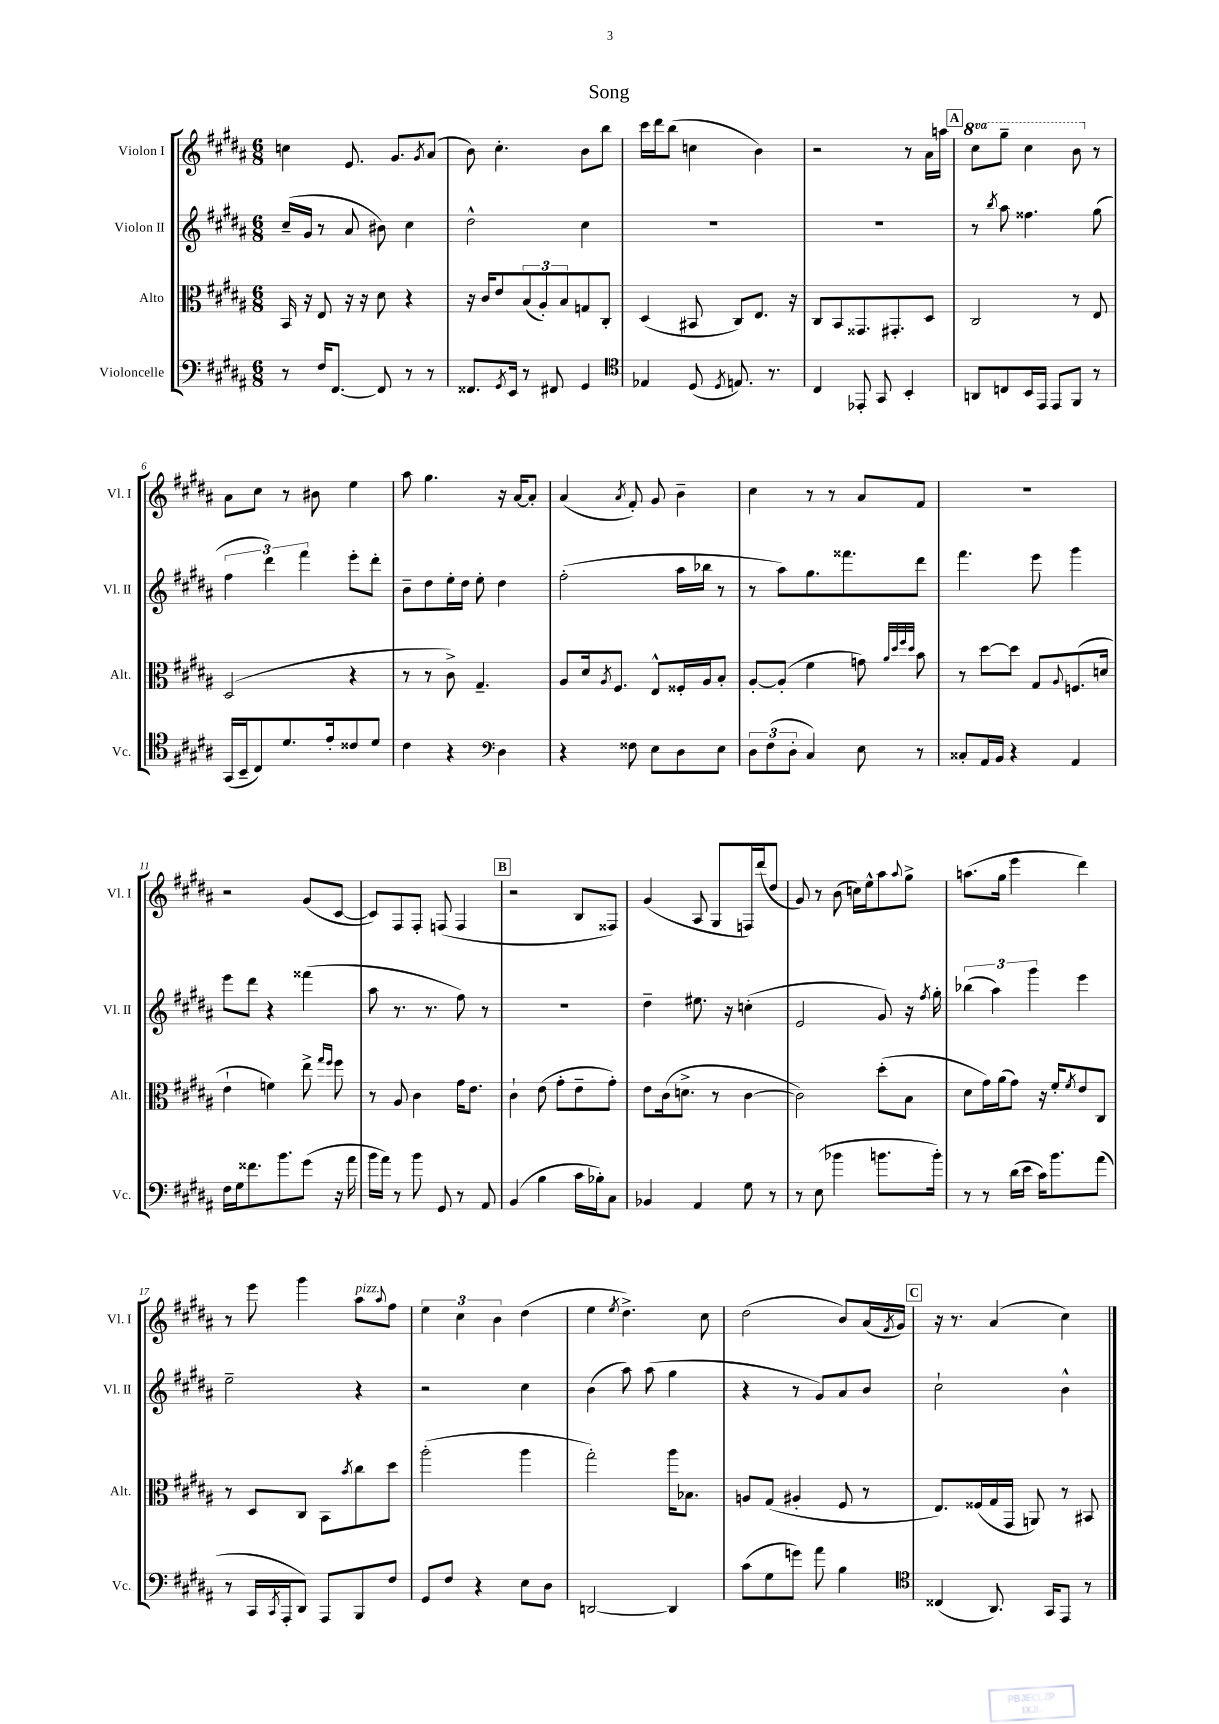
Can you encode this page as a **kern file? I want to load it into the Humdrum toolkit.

**kern	**kern	**kern	**kern
*part4	*part3	*part2	*part1
*staff4	*staff3	*staff2	*staff1
*I"Violoncelle	*I"Alto	*I"Violon II	*I"Violon I
*I'Vc.	*I'Alt.	*I'Vl. II	*I'Vl. I
*clefF4	*clefC3	*clefG2	*clefG2
*k[f#c#g#d#a#]	*k[f#c#g#d#a#]	*k[f#c#g#d#a#]	*k[f#c#g#d#a#]
*M6/8	*M6/8	*M6/8	*M6/8
=1	=1	=1	=1
8r	16BB/	(16cc#~/LL	4ccn\
.	16r	16g#/JJ	.
16F#/KL	8E/	8r	.
[8.FF#/J	.	.	.
.	16r	8a#/	8.e/
.	16r	.	.
8FF#/]	8d#\	8b#X\)	.
.	.	.	8.g#/L
8r	4r	4cc#\	.
.	.	.	8qg#/
8r	.	.	(8a#/J
=2	=2	=2	=2
8.FF##X/L	16r	2dd#^^\	8b\)
.	16c#/KL	.	.
.	8e/	.	4.cc#'\
8qGG#/	.	.	.
16EE/Jk	.	.	.
8r	(12B/	.	.
.	12A#'/)	.	.
8FF#X/	.	.	.
.	12B/	.	.
4GG#/	8Gn/	4cc#\	8b\L
.	8C#'/J	.	8bb\J
=3	=3	=3	=3
*clefC4	*	*	*
4E-X/	(4D#/	2.r	16ccc#\LL
.	.	.	16ddd#\J
.	.	.	(8bb\J
(8D#/	8BB#X/	.	4ccn\
8qD#/	.	.	.
8.En/)	8C#/L)	.	.
.	8.E/J	.	4b\)
8.r	.	.	.
.	16r	.	.
=4	=4	=4	=4
4C#/	8C#/L	2.r	2r
.	8BB/	.	.
8EE-X'/	8.GG##X/	.	.
8GG#/	.	.	.
.	8.GG#X'/	.	.
4BB'/	.	.	8r
.	8D#/J	.	16a#\LL
.	.	.	16aan\JJ
!!LO:REH:place=s1:t=A
=5	=5	=5	=5
*	*	*	*8va
8AAn/L	2C#/	8r	8ccc#\L
.	.	8qbb/	.
8Cn/	.	8aa#\	8ggg#~\J
16BB/L	.	4.ff##X\	4ccc#\
16EE/JJ	.	.	.
8EE/L	.	.	.
8FF#/J	8r	.	8bb\
*	*	*	*X8va
8r	8E/	(8gg#\	8r
!!LO:LB:g=z
=6	=6	=6	=6
(16GG#/LL	(2D#/	6ff#\	8a#\L
16BB~/J	.	.	.
8C#/)	.	.	8cc#\J
.	.	6ddd#\)	.
8.d#/	.	.	8r
.	.	6fff#\	.
.	.	.	8b#X\
16e'/k	.	.	.
8c##X/	4r	8eee'\L	4ee\
8d#/J	.	8ddd#'\J	.
=7	=7	=7	=7
4c#\	8r	8b~\L	8aa#\
.	8r	8dd#\	4.gg#\
4r	8c#^\)	16ee'\L	.
.	.	16dd#\JJ	.
.	4.G#~/	8ee'\	.
*clefF4	*	*	*
4D#\	.	4dd#\	16r
.	.	.	[16a#/KL
.	.	.	8a#'/J]
=8	=8	=8	=8
4r	8A#/L	(2ff#'\	(4a#/
.	16d#/k	.	.
.	8qA#/	.	.
.	8.F#/J	.	.
.	.	.	8qa#/
8F##X\	.	.	8f#'/)
8E\L	8E^^/L	.	8g#/
8D#\	16F##X'/L	16aa#\LL	4b~\
.	16A#/J	16bb-X\JJ	.
8E\J	8B'/J	8r	.
=9	=9	=9	=9
12D#\L	[8A#'/L	8r	4cc#\
(12F#\	.	.	.
.	(8A#'/J]	8aa#\L)	.
12D#'\J	.	.	.
4C#/)	4f#\	8.gg#\	8r
.	.	.	8r
.	.	8.fff##X\	.
8E\	8gn\)	.	8a#/L
.	32qqa#/LLL	.	.
.	32qqdd#/	.	.
.	32qqff#/	.	.
.	32qqdd#/JJJ	.	.
8r	8b\	8ddd#\J	8f#/J
=10	=10	=10	=10
8C##X'/L	8r	4.fff#\	2.r
16AA#/L	[8dd#\L	.	.
16BB/JJ	.	.	.
4r	8dd#\J]	.	.
.	8G#/L	8eee\	.
.	8qqA#/	.	.
4AA#/	(8.Fn/	4ggg#\	.
.	16dn/Jk	.	.
!!LO:LB:g=z
=11	=11	=11	=11
16F#\LL	4e`\	8eee\L	2r
16G#\J	.	.	.
8.f##X\	.	8ddd#\J	.
.	4fn\)	4r	.
8.b\	.	.	.
(8g#\J	8ee^\	(4fff##X\	(8g#/L
.	16qqgg#/LL	.	.
.	16qqff#/JJ	.	.
16r	8ff#\	.	[8c#/J
16a#\	.	.	.
=12	=12	=12	=12
16b\LL	8r	8aa#\	8c#/L])
16a#\JJ)	.	.	.
8r	8A#/	8.r	8F#/
8b\	4c#\	.	8F#'/J
.	.	8.r	.
8GG#/	.	.	(8Fn/
8r	16g#\KL	8ff#\)	4F/
.	8.e\J	.	.
8AA#/	.	8r	.
!!LO:REH:place=s1:t=B
=13	=13	=13	=13
(4BB/	4c#`\	2.r	2r
4B\	(8e\	.	.
.	8g#'\L	.	.
16c#\LL	8e~\	.	8B/L
16B-X'\J)	.	.	.
8C#\J	8g#'\J)	.	8F##X/J)
=14	=14	=14	=14
4BB-X/	8e\L	4dd#~\	(4g#/
.	(16c#\k	.	.
.	8.dn^\J	.	.
4AA#/	.	8.ee#X\	8A#/
.	8r	.	8G#/L
.	.	16r	.
8G#\	[4c#\	(4ccn'\	16Fn/L)
.	.	.	(16ddd#/J
8r	.	.	8dd#/J
=15	=15	=15	=15
8r	2c#\])	2e/	8g#/)
(8E\	.	.	8r
4b-X\	.	.	(8b\
.	.	.	16ccn\LL)
.	.	.	16ee^^\J
8.bn\L	(8dd#'\L	8g#/)	8aa#\
.	.	.	8qqaa#/
.	8B\J	16r	8gg#^\J
.	.	8qff#/	.
16b'\Jk)	.	16gg#'\	.
=16	=16	=16	=16
8r	8d#\L	(6bb-X\	(8.aan\L
8r	16g#\L)	.	.
.	.	6aa#\)	.
.	(16a#\J	.	16gg#\Jk
(16d#\LL	8g#\J)	.	4eee\
16e\JJ	.	.	.
.	.	6ggg#\	.
16c#\KL)	16r	.	.
8.b\	16f#'/KL	.	.
.	8qf#/	.	.
.	8e/	4eee\	4ddd#\)
(8a#\J	8C#/J	.	.
!!LO:LB:g=z
=17	=17	=17	=17
8r	8r	2ee~\	8r
16CC#/LL	8D#/L	.	8eee\
8qCC#/	.	.	.
16AAA#'/J	.	.	.
8DD#/J)	8C#/J	.	4ggg#\
8AAA#/L	8BB\L	.	.
.	8qb/	.	.
!	!	!	!LO:TX:a:i:t=pizz.
8BBB/	8cc#\	4r	8aa#\L
.	.	.	8qqaa#/
8F#/J	8dd#\J	.	8ff#\J
=18	=18	=18	=18
8GG#/L	(2aa#'\	2r	6ee\
8F#/J	.	.	.
.	.	.	6cc#\
4r	.	.	.
.	.	.	6b\
8E\L	4aa#\	4cc#\	(4dd#\
8D#\J	.	.	.
=19	=19	=19	=19
[2DDn/	2gg#'\)	(4b\	4ee\
.	.	.	8qee/
.	.	8aa#\)	4.dd#^\)
.	.	(8aa#\	.
4DD/]	16aa#\KL	4gg#\	.
.	8.B-X\J	.	.
.	.	.	8cc#\
=20	=20	=20	=20
(8c#\L	8An/L	4r	(2dd#\
8G#\	(8G#/J	.	.
8gn\J)	4A#X'/	8r	.
8a#\	.	8g#/L)	.
4B\	8F#/	8a#/	8b/L)
.	8r	8b/J	(16a#/L
.	.	.	8qf#/
.	.	.	16g#/JJ)
!!LO:REH:place=s1:t=C
=21	=21	=21	=21
*clefC4	*	*	*
(4C##X/	8.E/L)	2cc#`\	16r
.	.	.	8.r
.	(16F##X/L	.	.
8.AA#/)	16G#/	.	(4a#/
.	16GG#/JJ	.	.
.	8AAn/)	.	.
16GG#/KL	.	.	.
8EE/J	8r	4b^^\	4cc#\)
8r	8BB#X/	.	.
==	==	==	==
*-	*-	*-	*-
